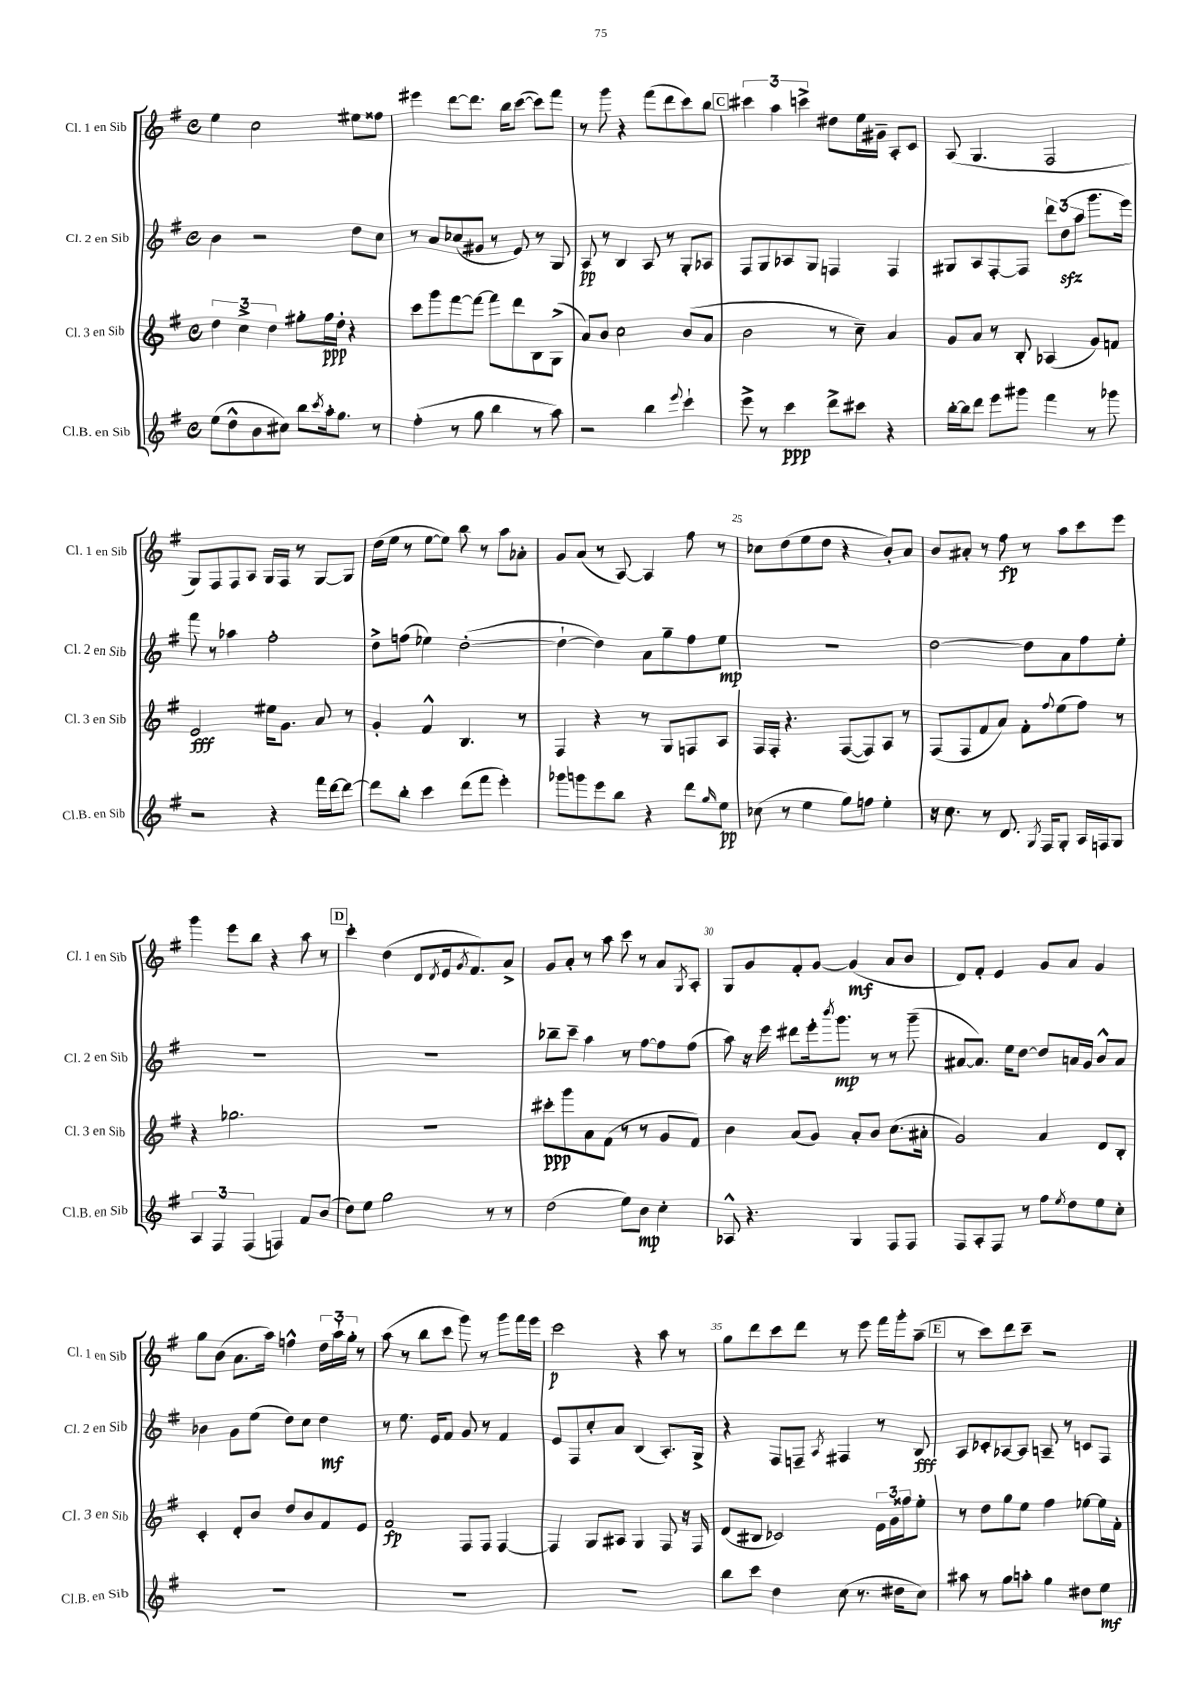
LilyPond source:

<<
\new StaffGroup <<
\new Staff = "s0" \with { instrumentName = "Cl. 1 en Sib" shortInstrumentName = "Cl. 1 en Sib" } {
    \clef treble \key g \major \defaultTimeSignature \time 4/4
    e''4 c''2 eis''8 fisis''8 |
    eis'''4 d'''8~ d'''8. b''16 c'''8~( c'''8) fis'''8 |
    r8 g'''8 r4 fis'''8( d'''8 c'''8) b''8 |
    \mark \markup { \box "C" } \tuplet 3/2 { cis'''4 a''4 c'''4-> } dis''8 e''16 gis'16-- a8-. c'8 |
    a8( g4. fis2 |
    g8) fis8 fis8 a8 g16 fis16 r8 g8~ g8 |
    d''16( e''16 r8 e''8~ e''8) b''8 r8 a''8 aes'8-. |
    g'8 a'8( r8 a8~) a4 fis''8 r8 |
    ces''8 d''8( e''8 d''8 r4 b'8-.) a'8 |
    b'8 ais'8-. r8 fis''8\fp r8 a''8 c'''8 e'''8 |
    g'''4 e'''8 b''8 r4 a''8 r8 |
    \mark \markup { \box "D" } c'''4-. d''4( d'8 \acciaccatura { d'8 } e'16 \acciaccatura { g'8 } fis'8.) a'8-> |
    g'8 a'8-. r8 a''8 c'''8 r8 a'8 \acciaccatura { g8 } a8-. |
    g8 g'8 fis'8-. g'8~ g'4\mf( a'8 b'8 |
    d'8) fis'8-. e'4 g'8 a'8 g'4 |
    g''8 b'8( a'8. a''16) f''4-^ \tuplet 3/2 { d''16 a''16-! g''16-. } r8 |
    a''8( r8 b''8 c'''8 g'''8) r8 g'''8 fis'''16 e'''16 |
    c'''2\p r4 a''8 r8 |
    g''8 d'''8 c'''8 d'''8 r8 e'''8 fis'''16 g'''16-. a''8--( |
    \mark \markup { \box "E" } r8 c'''8) d'''8 c'''8-- r2 \bar "|." |
}
\new Staff = "s1" \with { instrumentName = "Cl. 2 en Sib" shortInstrumentName = "Cl. 2 en Sib" } {
    \clef treble \key g \major \defaultTimeSignature \time 4/4
    b'4 r2 d''8 c''8 |
    r8 a'8 ces''8( gis'8 r8 e'8) r8 g8 |
    a8\pp r8 b4 a8 r8 g8-. aes8 |
    \mark \markup { \box "C" } fis8 g8 aes8 g8 f4 f4 |
    gis8 a8 fis8~-. fis8 \tuplet 3/2 { d'''8 d''8\sfz( a''8 } g'''8. e'''16) |
    fis'''8 r8 aes''4 fis''2-. |
    d''8-> f''8( ees''4) d''2~-.( |
    d''4~-! d''4) a'8 g''8-- fis''8 e''8\mp |
    R1 |
    d''2~ d''8 a'8 fis''8 e''8-. |
    R1 |
    \mark \markup { \box "D" } R1 |
    bes''8-- c'''8-- a''4 r8 fis''8~ fis''8 fis''8( |
    a''8) r16 e'''16 dis'''8 e'''16-. \acciaccatura { b'''8 } g'''8.\mp r8 r8 g'''8--( |
    ais'8~ ais'8.) e''16 d''8~ d''8 a'16 g'16 b'8-^ a'8 |
    bes'4 g'8 e''8( d''8) c''8 d''4\mf |
    r8 e''8. e'16 fis'8 g'8 r8 fis'4 |
    e'8 fis8 c''8-. a'8 b4( a8.-.) g16-> |
    r4 fis8 f8-- \acciaccatura { a8 } fis4 r8 b8\fff |
    \mark \markup { \box "E" } a8 ces'8-. aes8~ aes8 a8-- r8 c'8 fis8 \bar "|." |
}
\new Staff = "s2" \with { instrumentName = "Cl. 3 en Sib" shortInstrumentName = "Cl. 3 en Sib" } {
    \clef treble \key g \major \defaultTimeSignature \time 4/4
    \tuplet 3/2 { d''4 c''4-> d''4 } gis''8-. fis''16\ppp d''16-. r4 |
    c'''8 g'''8 fis'''8~ fis'''8~ fis'''8 d'''8 b8 g8->( |
    a'8) b'8 c''2 b'8( a'8 |
    \mark \markup { \box "C" } b'2 r8 c''8--) a'4 |
    g'8 a'8 r8 b8-. aes4( g'8) f'8 |
    e'2\fff eis''16 g'8. a'8 r8 |
    g'4-. fis'4-^ b4. r8 |
    fis4 r4 r8 g8 f8 a8 |
    fis16 fis16-. r4. fis8~( fis8) a8 r8 |
    fis8( fis8 fis'8 a'8) fis'8-. \appoggiatura { fis''8 } e''8( fis''8) r8 |
    r4 ges''2. |
    \mark \markup { \box "D" } R1 |
    cis'''8-.\ppp g'''8 a'8 fis'8( r8 r8 g'8 fis'8) |
    b'4 a'8( g'8) a'8-. b'8 c''8.( ais'16-. |
    g'2) a'4 d'8 b8-. |
    c'4-. d'8-. b'8 d''8 b'8 fis'8 e'8 |
    fis'2\fp fis8 fis8 fis4~ |
    fis4 g8 ais8 g4 fis8 r16 fis16 |
    d'8( bis8 ces'2) \tuplet 3/2 { e'16 g'16 fisis''16 } e''8-. |
    \mark \markup { \box "E" } r8 d''8 g''8 e''8 fis''4 ees''8~ ees''16 fis'16-. \bar "|." |
}
\new Staff = "s3" \with { instrumentName = "Cl.B. en Sib" shortInstrumentName = "Cl.B. en Sib" } {
    \clef treble \key g \major \defaultTimeSignature \time 4/4
    e''8( d''8-^ b'8 cis''8) b''8 \acciaccatura { c'''8 } a''16-. g''8. r8 |
    fis''4-.( r8 g''8 b''4 r8 a''8) |
    r2 b''4 \appoggiatura { e'''8 } c'''4-! |
    \mark \markup { \box "C" } e'''8-> r8 c'''4\ppp d'''8-> cis'''8 r4 |
    b''16~-. b''16 d'''8 e'''8 gis'''8 fis'''4 r8 ges'''8 |
    r2 r4 fis'''16 d'''16~ d'''8~ |
    d'''8 b''8-. c'''4 d'''8( fis'''8 e'''4-.) |
    ges'''8 g'''8 e'''8 b''8 r4 d'''8 \grace { g''16 } e''8\pp |
    ces''8( r8 e''4 g''8) f''8 e''4-. |
    r16 c''8. r8 d'8. \acciaccatura { g8 } fis16 g8-. a16 f16 g8 |
    \tuplet 3/2 { a4 fis4 fis4( } f4) fis'8 b'8( |
    \mark \markup { \box "D" } d''8) e''8 g''2 r8 r8 |
    d''2( e''8) b'8\mp c''4-. |
    aes8-^ r4. g4 fis8 fis8 |
    fis8 a8-. fis8 r8 fis''8 \acciaccatura { e''8 } d''8 e''8 c''8-. |
    R1 |
    R1 |
    R1 |
    b''8 c'''8 d''4 c''8( r8. dis''16 c''8) |
    \mark \markup { \box "E" } ais''8 r8 g''8 a''8-. g''4 dis''8 e''8\mf \bar "|." |
}
>>
>>
\layout { \context { \Score currentBarNumber = #17 \override BarNumber.break-visibility = ##(#f #t #t) barNumberVisibility = #(every-nth-bar-number-visible 5) } }
